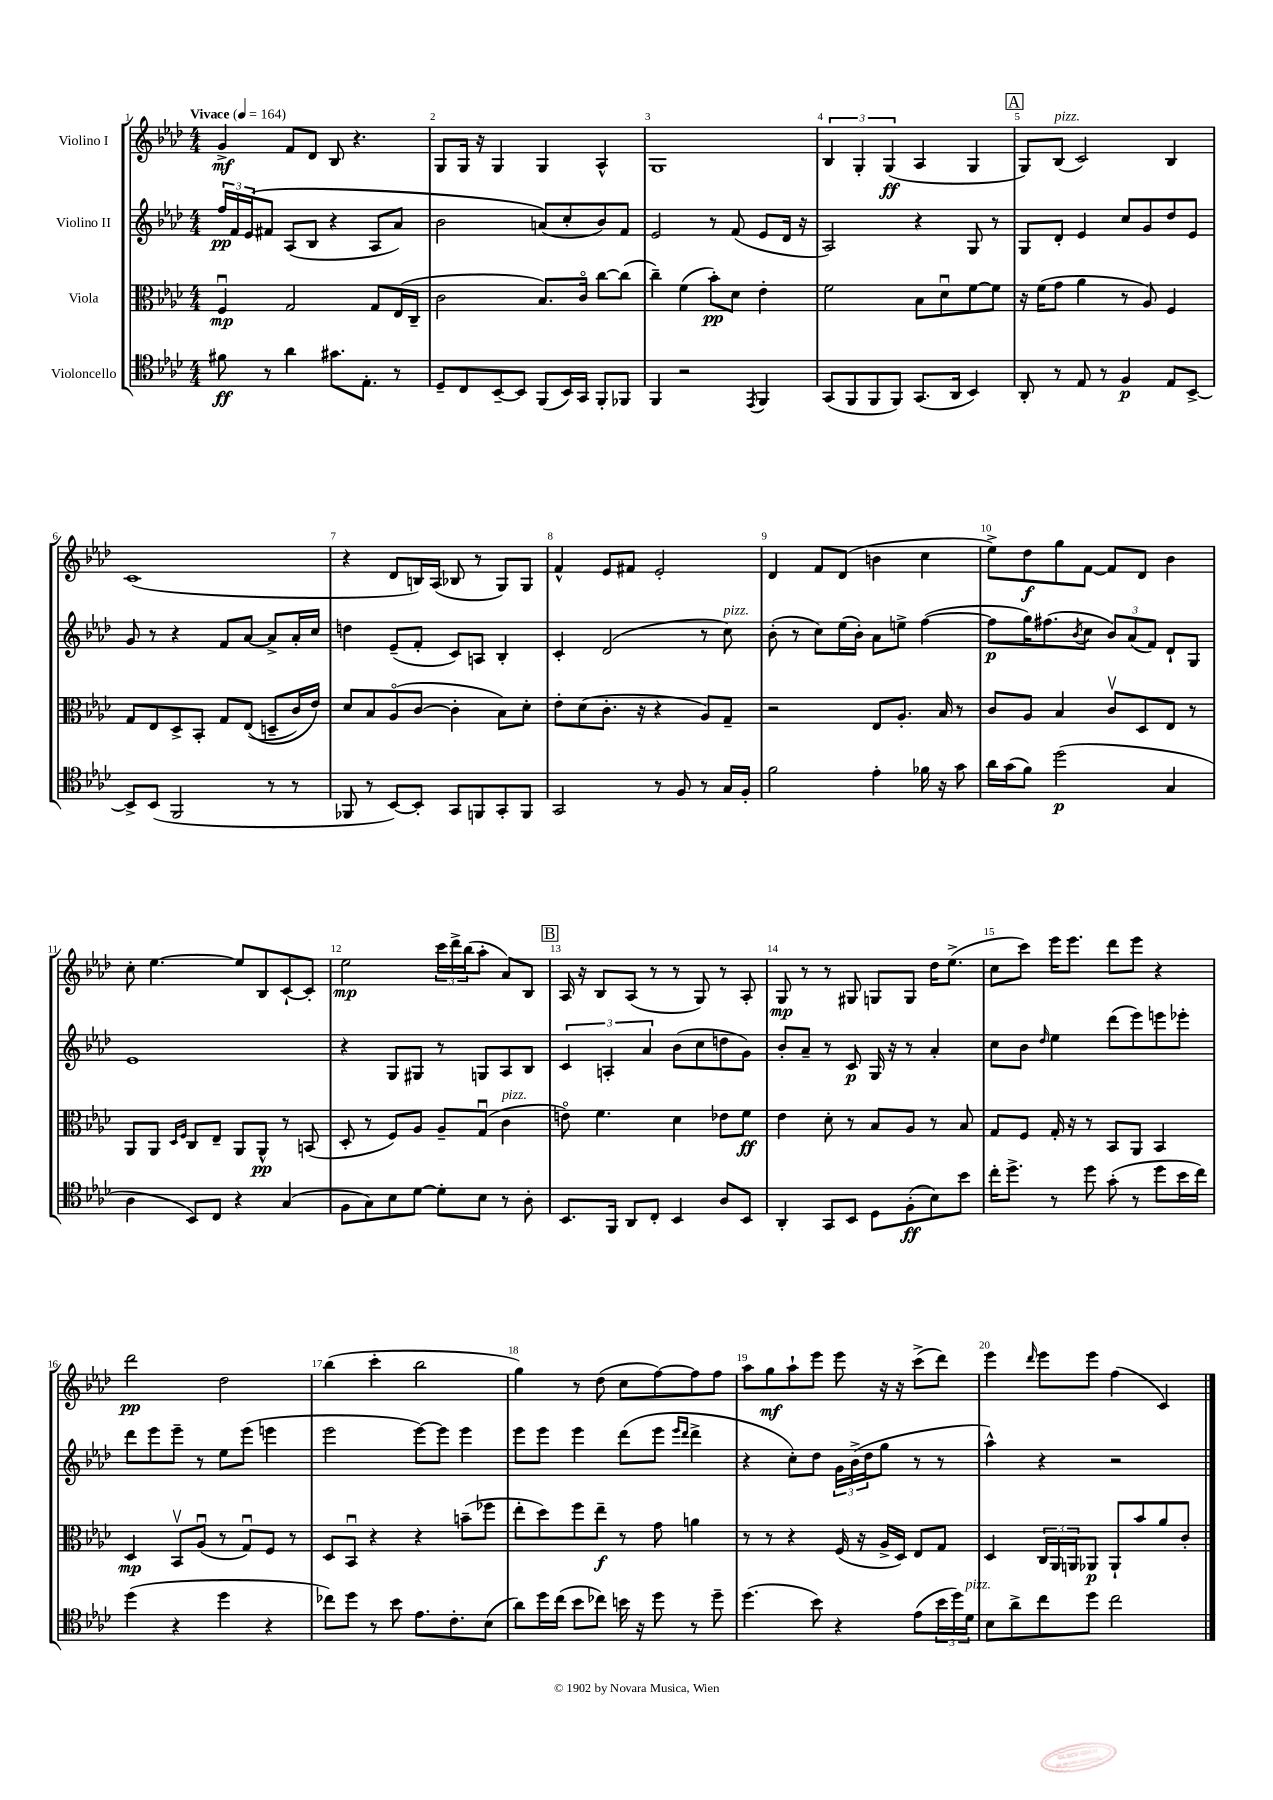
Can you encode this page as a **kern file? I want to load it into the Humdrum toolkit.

**kern	**dynam	**kern	**dynam	**kern	**dynam	**kern	**dynam
*part4	*part4	*part3	*part3	*part2	*part2	*part1	*part1
*staff4	*staff4	*staff3	*staff3	*staff2	*staff2	*staff1	*staff1
*I"Violoncello	*	*I"Viola	*	*I"Violino II	*	*I"Violino I	*
*clefC4	*	*clefC3	*	*clefG2	*	*clefG2	*
*k[b-e-a-d-]	*	*k[b-e-a-d-]	*	*k[b-e-a-d-]	*	*k[b-e-a-d-]	*
*M4/4	*	*M4/4	*	*M4/4	*	*M4/4	*
*MM164	*	*MM164	*	*MM164	*	*MM164	*
=1	=1	=1	=1	=1	=1	=1	=1
!	!	!	!	!	!	!LO:TX:a:B:t=Vivace	!
8f#X\	ff	4Fu/	mp	24ff/LL	pp	4g^/	mf
.	.	.	.	24f/	.	.	.
.	.	.	.	(24e-/J	.	.	.
8r	.	.	.	8f#X/J	.	.	.
4a-\	.	2G/	.	(8A-/L	.	8f/L	.
.	.	.	.	8B-/J	.	8d-/J	.
8.g#X\L	.	.	.	4r	.	8B-/	.
.	.	.	.	.	.	4.r	.
8.E-'\J	.	.	.	.	.	.	.
.	.	8G/L	.	8A-/L	.	.	.
8r	.	(16E-/L	.	8a-/J)	.	.	.
.	.	16C~/JJ	.	.	.	.	.
=2	=2	=2	=2	=2	=2	=2	=2
8D-~/L	.	2c\	.	2b-\	.	8G/L	.
8C/	.	.	.	.	.	16G/Jk	.
.	.	.	.	.	.	16r	.
[8BB-~/	.	.	.	.	.	4G/	.
8BB-/J]	.	.	.	.	.	.	.
(8FF/L	.	8.B-/L)	.	(8an/L)	.	4G/	.
16BB-/L)	.	.	.	8cc'/	.	.	.
16GG/JJ	.	16c/Jk	.	.	.	.	.
8FF'/L	.	[8cc\L	.	8b-/)	.	4A-^^/	.
8FF-X/J	.	(8cc\J]	.	8f/J	.	.	.
=3	=3	=3	=3	=3	=3	=3	=3
4FF/	.	4cc~\)	.	2e-/	.	1G	.
2r	.	(4f\	.	.	.	.	.
.	.	8b-'\L)	pp	8r	.	.	.
.	.	8d-\J	.	(8f/	.	.	.
8qEE-/	.	.	.	.	.	.	.
4FF/	.	4e-'\	.	8e-/L	.	.	.
.	.	.	.	16d-/Jk	.	.	.
.	.	.	.	16r	.	.	.
=4	=4	=4	=4	=4	=4	=4	=4
(8GG/L	.	2f\	.	2A-/)	.	6B-/	.
8FF/	.	.	.	.	.	.	.
.	.	.	.	.	.	6G'/	.
8FF/	.	.	.	.	.	.	.
.	.	.	.	.	.	(6G/	ff
8FF/J)	.	.	.	.	.	.	.
(8.GG/L	.	8B-\L	.	4r	.	4A-/	.
.	.	8d-u\	.	.	.	.	.
16AA-/Jk	.	.	.	.	.	.	.
4BB-/)	.	[8f\	.	8G/	.	4G/	.
.	.	8f\J]	.	8r	.	.	.
!!LO:REH:place=s1:t=A
=5	=5	=5	=5	=5	=5	=5	=5
8AA-'/	.	16r	.	8G/L	.	8G/L)	.
.	.	(16f\KL	.	.	.	.	.
!	!	!	!	!	!	!LO:TX:a:i:t=pizz.	!
8r	.	8g\J	.	8d-'/J	.	(8B-/J	.
8E-/	.	4a-\	.	4e-/	.	2c/)	.
8r	.	.	.	.	.	.	.
4F/	p	8r	.	8cc/L	.	.	.
.	.	8A-/)	.	8g/	.	.	.
8E-/L	.	4F/	.	8dd-/	.	4B-/	.
[8BB-^/J	.	.	.	8e-/J	.	.	.
!!LO:LB:g=z
=6	=6	=6	=6	=6	=6	=6	=6
8BB-^/L]	.	8G/L	.	8g/	.	(1c	.
(8BB-/J	.	8E-/	.	8r	.	.	.
2FF/	.	8D-^/	.	4r	.	.	.
.	.	8BB-'/J	.	.	.	.	.
.	.	8G/L	.	8f/L	.	.	.
.	.	((8E-/J	.	[8a-/J	.	.	.
8r	.	8Dn~/L	.	8a-^/L]	.	.	.
8r	.	16c/L)	.	16a-'/L	.	.	.
.	.	16e-/JJ)	.	16cc/JJ	.	.	.
=7	=7	=7	=7	=7	=7	=7	=7
8FF-X/	.	8d-/L	.	4ddn\	.	4r	.
8r	.	8B-/	.	.	.	.	.
[8BB-/L)	.	(8A-/	.	(8e-~/L	.	8d-/L	.
8BB-'/J]	.	[8c/J	.	8f'/J	.	16Bn/L)	.
.	.	.	.	.	.	(16A-/JJ	.
8GG/L	.	4c'\]	.	8c/L)	.	8B-X/	.
8FFn/	.	.	.	8An/J	.	8r	.
8GG'/	.	8B-\L)	.	4B-'/	.	8G/L)	.
8FF/J	.	8d-'\J	.	.	.	8G/J	.
=8	=8	=8	=8	=8	=8	=8	=8
2GG/	.	8e-'\L	.	4c'/	.	4f^^/	.
.	.	(8d-\	.	.	.	.	.
.	.	8.c'\J	.	(2d-/	.	8e-/L	.
.	.	.	.	.	.	8f#X/J	.
.	.	16r	.	.	.	.	.
8r	.	4r	.	.	.	2e-'/	.
8F/	.	.	.	.	.	.	.
8r	.	8A-/L)	.	8r	.	.	.
!	!	!	!	!LO:TX:a:i:t=pizz.	!	!	!
16G/LL	.	8G~/J	.	8cc\)	.	.	.
16F'/JJ	.	.	.	.	.	.	.
=9	=9	=9	=9	=9	=9	=9	=9
2f\	.	2r	.	(8b-'\	.	4d-/	.
.	.	.	.	8r	.	.	.
.	.	.	.	8cc\L)	.	8f/L	.
.	.	.	.	(16ee-\L	.	(8d-/J	.
.	.	.	.	16b-'\JJ)	.	.	.
4e-'\	.	8E-/L	.	8a-\L	.	4bn\	.
.	.	8.A-'/J	.	8een^\J	.	.	.
16f-X\	.	.	.	([4ff\	.	4cc\	.
16r	.	16B-/	.	.	.	.	.
8g\	.	8r	.	.	.	.	.
=10	=10	=10	=10	=10	=10	=10	=10
16a-\LL	.	8c/L	.	8ff\L]	p	8ee-^\L)	.
(16g\J	.	.	.	.	.	.	.
8f\J)	.	8A-/J	.	16gg\K)	.	8dd-\	f
.	.	.	.	(8.ff#X\	.	.	.
(2dd-\	p	4B-/	.	.	.	8gg\	.
.	.	.	.	8qb-/	.	.	.
.	.	.	.	8cc\J	.	[8f\J	.
.	.	8cv/L	.	12b-/L)	.	8f/L]	.
.	.	.	.	(12a-/	.	.	.
.	.	8D-/	.	.	.	8d-/J	.
.	.	.	.	12f/J)	.	.	.
4G/	.	8E-/J	.	8d-`/L	.	4b-\	.
.	.	8r	.	8G/J	.	.	.
!!LO:LB:g=z
=11	=11	=11	=11	=11	=11	=11	=11
4A-\	.	8AA-/L	.	1e-	.	8cc'\	.
.	.	8AA-/J	.	.	.	[4.ee-\	.
.	.	16qqD-/LL	.	.	.	.	.
.	.	16qqF/JJ	.	.	.	.	.
8BB-/L)	.	8C/L	.	.	.	.	.
8C/J	.	8E-~/J	.	.	.	.	.
4r	.	8AA-/L	.	.	.	8ee-/L]	.
.	.	8AA-^^/J	pp	.	.	8B-/	.
(4G/	.	8r	.	.	.	[8c`/	.
.	.	(8BBn/	.	.	.	8c'/J]	.
=12	=12	=12	=12	=12	=12	=12	=12
8F\L	.	8D-'/	.	4r	.	2ee-\	mp
8G\)	.	8r	.	.	.	.	.
8B-\	.	8F/L)	.	8G/L	.	.	.
[8d-\J	.	8A-/J	.	8G#X/J	.	.	.
8d-'\L]	.	8A-~/L	.	8r	.	24ccc\LL	.
.	.	.	.	.	.	24ddd-^\	.
.	.	.	.	.	.	(24bb-\J	.
8B-\J	.	(8Gu/J	.	8Gn/L	.	8aa-'\J	.
!	!	!LO:TX:a:i:t=pizz.	!	!	!	!	!
8r	.	4c\	.	8A-/	.	8a-/L)	.
8A-'\	.	.	.	8B-/J	.	8B-/J	.
!!LO:REH:place=s1:t=B
=13	=13	=13	=13	=13	=13	=13	=13
8.BB-/L	.	8en\)	.	6c/	.	16A-/	.
.	.	.	.	.	.	16r	.
.	.	4.f\	.	.	.	8B-/L	.
.	.	.	.	6An'/	.	.	.
16FF/Jk	.	.	.	.	.	.	.
8AA-/L	.	.	.	.	.	(8A-/J	.
.	.	.	.	6a-/	.	.	.
8C'/J	.	.	.	.	.	8r	.
4BB-/	.	4d-\	.	(8b-\L	.	8r	.
.	.	.	.	8cc\	.	8G/)	.
8A-/L	.	8e-X\L	.	8ddn\	.	8r	.
8BB-/J	.	8f\J	ff	8g\J)	.	8A-'/	.
=14	=14	=14	=14	=14	=14	=14	=14
4AA-'/	.	4e-\	.	8b-'/L	.	8G/	mp
.	.	.	.	8a-~/J	.	8r	.
8GG/L	.	8d-'\	.	8r	.	8r	.
8BB-/J	.	8r	.	8c/	p	8G#X/	.
8D-\L	.	8B-/L	.	16G/	.	8Gn/L	.
.	.	.	.	16r	.	.	.
(8F'\	ff	8A-/J	.	8r	.	8G/J	.
8B-\)	.	8r	.	4a-'/	.	16dd-\KL	.
.	.	.	.	.	.	(8.ee-^\J	.
8b-\J	.	8B-/	.	.	.	.	.
=15	=15	=15	=15	=15	=15	=15	=15
16cc'\KL	.	8G/L	.	8cc\L	.	8cc\L	.
8.dd-^\J	.	.	.	.	.	.	.
.	.	8F/J	.	8b-\J	.	8ccc\J)	.
.	.	.	.	16qqdd-/	.	.	.
8r	.	16G'/	.	4ee-\	.	16eee-\KL	.
.	.	16r	.	.	.	8.eee-\J	.
8dd-\	.	8r	.	.	.	.	.
(8g'\	.	8BB-/L	.	(8ddd-\L	.	8ddd-\L	.
8r	.	8AA-/J	.	8eee-\)	.	8eee-\J	.
8dd-\L	.	4BB-/	.	8eeen\	.	4r	.
16b-\L	.	.	.	8eee-X'\J	.	.	.
16cc\JJ)	.	.	.	.	.	.	.
!!LO:LB:g=z
=16	=16	=16	=16	=16	=16	=16	=16
(4dd-\	.	4D-/	mp	8ddd-\L	.	2ddd-\	pp
.	.	.	.	8eee-\	.	.	.
4r	.	8BB-v/L	.	8eee-~\J	.	.	.
.	.	(8A-u/J	.	8r	.	.	.
4dd-\	.	8r	.	8ee-\L	.	2dd-\	.
.	.	8Gu/L)	.	(8eee-\J	.	.	.
4r	.	8F/J	.	4eeen\	.	.	.
.	.	8r	.	.	.	.	.
=17	=17	=17	=17	=17	=17	=17	=17
8cc-X\L)	.	8D-/L	.	2eee-\	.	(4bb-\	.
8dd-\J	.	8BB-u/J	.	.	.	.	.
8r	.	4r	.	.	.	4ccc'\	.
8b-\	.	.	.	.	.	.	.
8.e-\L	.	4r	.	[8eee-\L)	.	2bb-\	.
.	.	.	.	8eee-\J]	.	.	.
8.c'\	.	.	.	.	.	.	.
.	.	(8bn~\L	.	4eee-\	.	.	.
(8B-\J	.	8ff-X\J	.	.	.	.	.
=18	=18	=18	=18	=18	=18	=18	=18
8a-\L)	.	8ee-'\L	.	8eee-\L	.	4gg\)	.
16dd-\L	.	8dd-\)	.	8eee-\J	.	.	.
(16cc\JJ	.	.	.	.	.	.	.
8b-\L	.	8ff\	.	4eee-\	.	8r	.
8cc-X\J)	.	8ee-~\J	f	.	.	(8dd-\	.
16bn\	.	8r	.	(8ddd-\L	.	8cc\L	.
16r	.	.	.	.	.	.	.
8dd-\	.	8g\	.	8eee-\J	.	[8ff\)	.
.	.	.	.	16qqeee-/LL	.	.	.
.	.	.	.	16qqddd-/JJ	.	.	.
8r	.	4an\	.	4ddd-^\	.	8ff\]	.
8dd-~\	.	.	.	.	.	8ff\J	.
=19	=19	=19	=19	=19	=19	=19	=19
(4.dd-\	.	8r	.	4r	.	8aa-\L	.
.	.	8r	.	.	.	8gg\	mf
.	.	4r	.	8cc'\L)	.	8aa-`\	.
8b-\)	.	.	.	8dd-\J	.	8eee-\J	.
4r	.	(16F/	.	24g\LL	.	8eee-\	.
.	.	.	.	(24b-^\	.	.	.
.	.	16r	.	.	.	.	.
.	.	.	.	24dd-\J	.	.	.
.	.	16A-^/LL	.	8gg\J	.	16r	.
.	.	16D-/JJ)	.	.	.	16r	.
(8e-\L	.	8E-/L	.	8r	.	(8ccc^\L	.
24b-\L	.	8G/J	.	8r	.	8ddd-\J)	.
24dd-\)	.	.	.	.	.	.	.
!LO:TX:a:i:t=pizz.	!	!	!	!	!	!	!
24d-\JJ	.	.	.	.	.	.	.
=20	=20	=20	=20	=20	=20	=20	=20
8B-\L	.	4D-/	.	4aa-^^\)	.	4eee-\	.
8a-^\	.	.	.	.	.	.	.
.	.	.	.	.	.	16qqddd-/	.
8cc\	.	24C/LL	.	4r	.	8eee-\L	.
.	.	24AA-/	.	.	.	.	.
.	.	24AAn/J	.	.	.	.	.
8dd-\J	.	8AA-X/J	p	.	.	8eee-\J	.
2cc\	.	8AA-`/L	.	2r	.	(4ff\	.
.	.	8b-/	.	.	.	.	.
.	.	8a-/	.	.	.	4c/)	.
.	.	8c'/J	.	.	.	.	.
==	==	==	==	==	==	==	==
*-	*-	*-	*-	*-	*-	*-	*-
